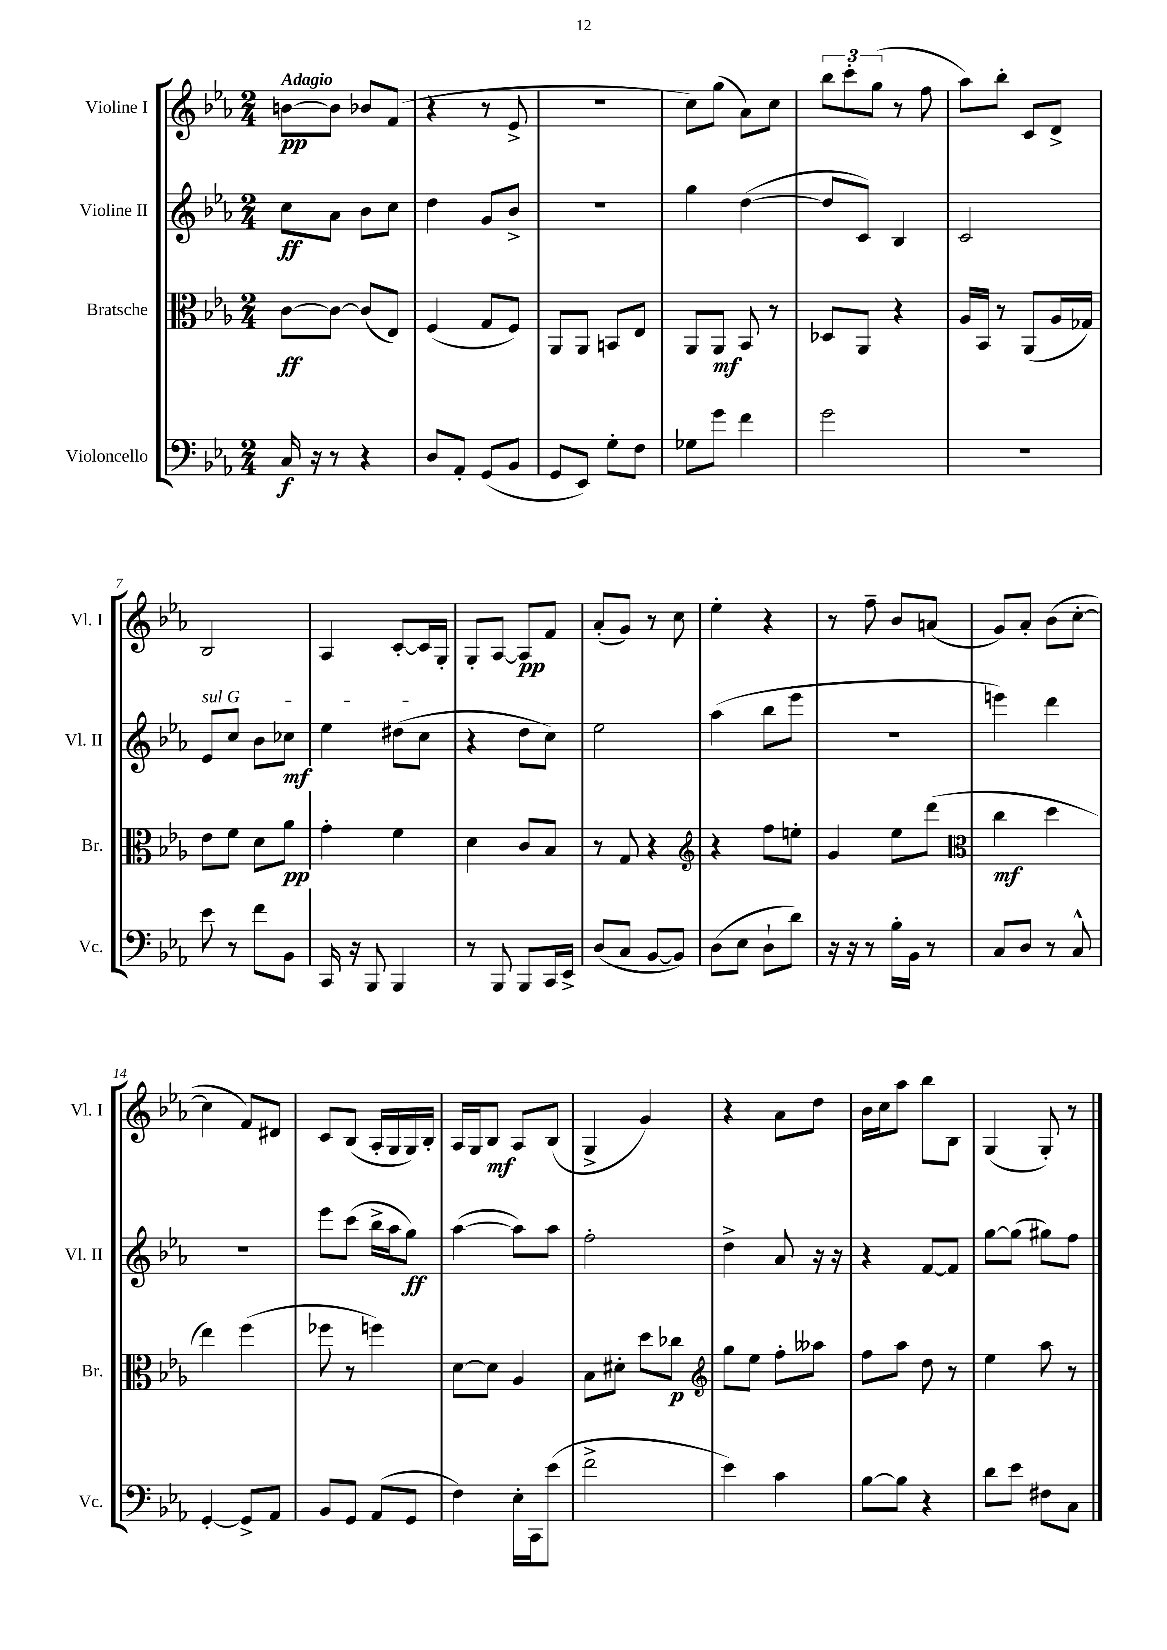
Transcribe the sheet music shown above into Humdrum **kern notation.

**kern	**kern	**kern	**kern
*staff4	*staff3	*staff2	*staff1
*clefF4	*clefC3	*clefG2	*clefG2
*k[b-e-a-]	*k[b-e-a-]	*k[b-e-a-]	*k[b-e-a-]
*M2/4	*M2/4	*M2/4	*M2/4
16C	[8c	8cc	[8b
16r	.	.	.
8r	8c_	8a-	8b]
4r	(8c]	8b-	8b-
.	8E-)	8cc	(8f
=	=	=	=
8D	(4F	4dd	4r
8AA-'	.	.	.
(8GG	8G	8g	8r
8BB-	8F)	8b-^	8e-^
=	=	=	=
8GG	8AA-	2r	2r
8EE-)	8AA-	.	.
8G'	8BB	.	.
8F	8E-	.	.
=	=	=	=
8G-	8AA-	4gg	8cc)
8g	8AA-	.	(8gg
4f	8BB-	([4dd	8a-)
.	8r	.	8cc
=	=	=	=
2g	8D-	8dd]	12bb-
.	.	.	12ccc'
.	8AA-	8c)	.
.	.	.	(12gg
.	4r	4B-	8r
.	.	.	8ff
=	=	=	=
2r	16A-	2c	8aa-)
.	16BB-	.	.
.	8r	.	8bb-'
.	(8AA-	.	8c
.	16A-	.	8d^
.	16G-)	.	.
=	=	=	=
8e-	8e-	8e-	2B-
8r	8f	8cc	.
8f	8d	8b-	.
8BB-	8a-	8cc-	.
=	=	=	=
16CC	4g'	4ee-	4A-
16r	.	.	.
8BBB-	.	.	.
4BBB-	4f	(8dd#	[8c'
.	.	8cc	16c]
.	.	.	16G'
=	=	=	=
8r	4d	4r	8G'
8BBB-	.	.	[8A-
8BBB-	8c	8dd	8A-]
16CC	8B-	8cc)	8f
16EE-^	.	.	.
=	=	=	=
(8D	8r	2ee-	(8a-'
8C	8G	.	8g)
[8BB-	4r	.	8r
8BB-])	.	.	8cc
=	=	=	=
*	*clefG2	*	*
(8D	4r	(4aa-	4ee-'
8E-	.	.	.
8D`	8ff	8bb-	4r
8d)	8ee'	8eee-	.
=	=	=	=
16r	4g	2r	8r
16r	.	.	.
8r	.	.	8ff~
16B-'	8ee-	.	8b-
16BB-	.	.	.
8r	(8ddd	.	(8a
=	=	=	=
*	*clefC3	*	*
8C	4cc	4eee)	8g)
8D	.	.	8a-'
8r	4dd	4ddd	(8b-
8C^^	.	.	[8cc'
=	=	=	=
[4GG'	4ee-)	2r	4cc]
8GG^]	(4ff	.	8f)
8AA-	.	.	8d#
=	=	=	=
8BB-	8ff-	8eee-	8c
8GG	8r	(8ccc	(8B-
(8AA-	4ff)	16bb-^	16A-'
.	.	16aa-	16G
8GG	.	8gg)	16G)
.	.	.	16B-'
=	=	=	=
4F)	[8d	([4aa-	16A-
.	.	.	16G
.	8d]	.	8B-
16E-'	4A-	8aa-])	8A-
16CC	.	.	.
(8e-	.	8aa-	(8B-
=	=	=	=
2f^	8B-	2ff'	4G^
.	8d#'	.	.
.	8dd	.	4g)
.	8cc-	.	.
=	=	=	=
*	*clefG2	*	*
4e-)	8gg	4dd^	4r
.	8ee-	.	.
4c	8ff'	8a-	8a-
.	8aa--	16r	8dd
.	.	16r	.
=	=	=	=
[8B-	8ff	4r	16b-
.	.	.	16cc
8B-]	8aa-	.	8aa-
4r	8dd	[8f	8bb-
.	8r	8f]	8B-
=	=	=	=
8d	4ee-	[8gg	(4G
8e-	.	(8gg]	.
8F#	8aa-	8gg#)	8G')
8C	8r	8ff	8r
==	==	==	==
*-	*-	*-	*-
